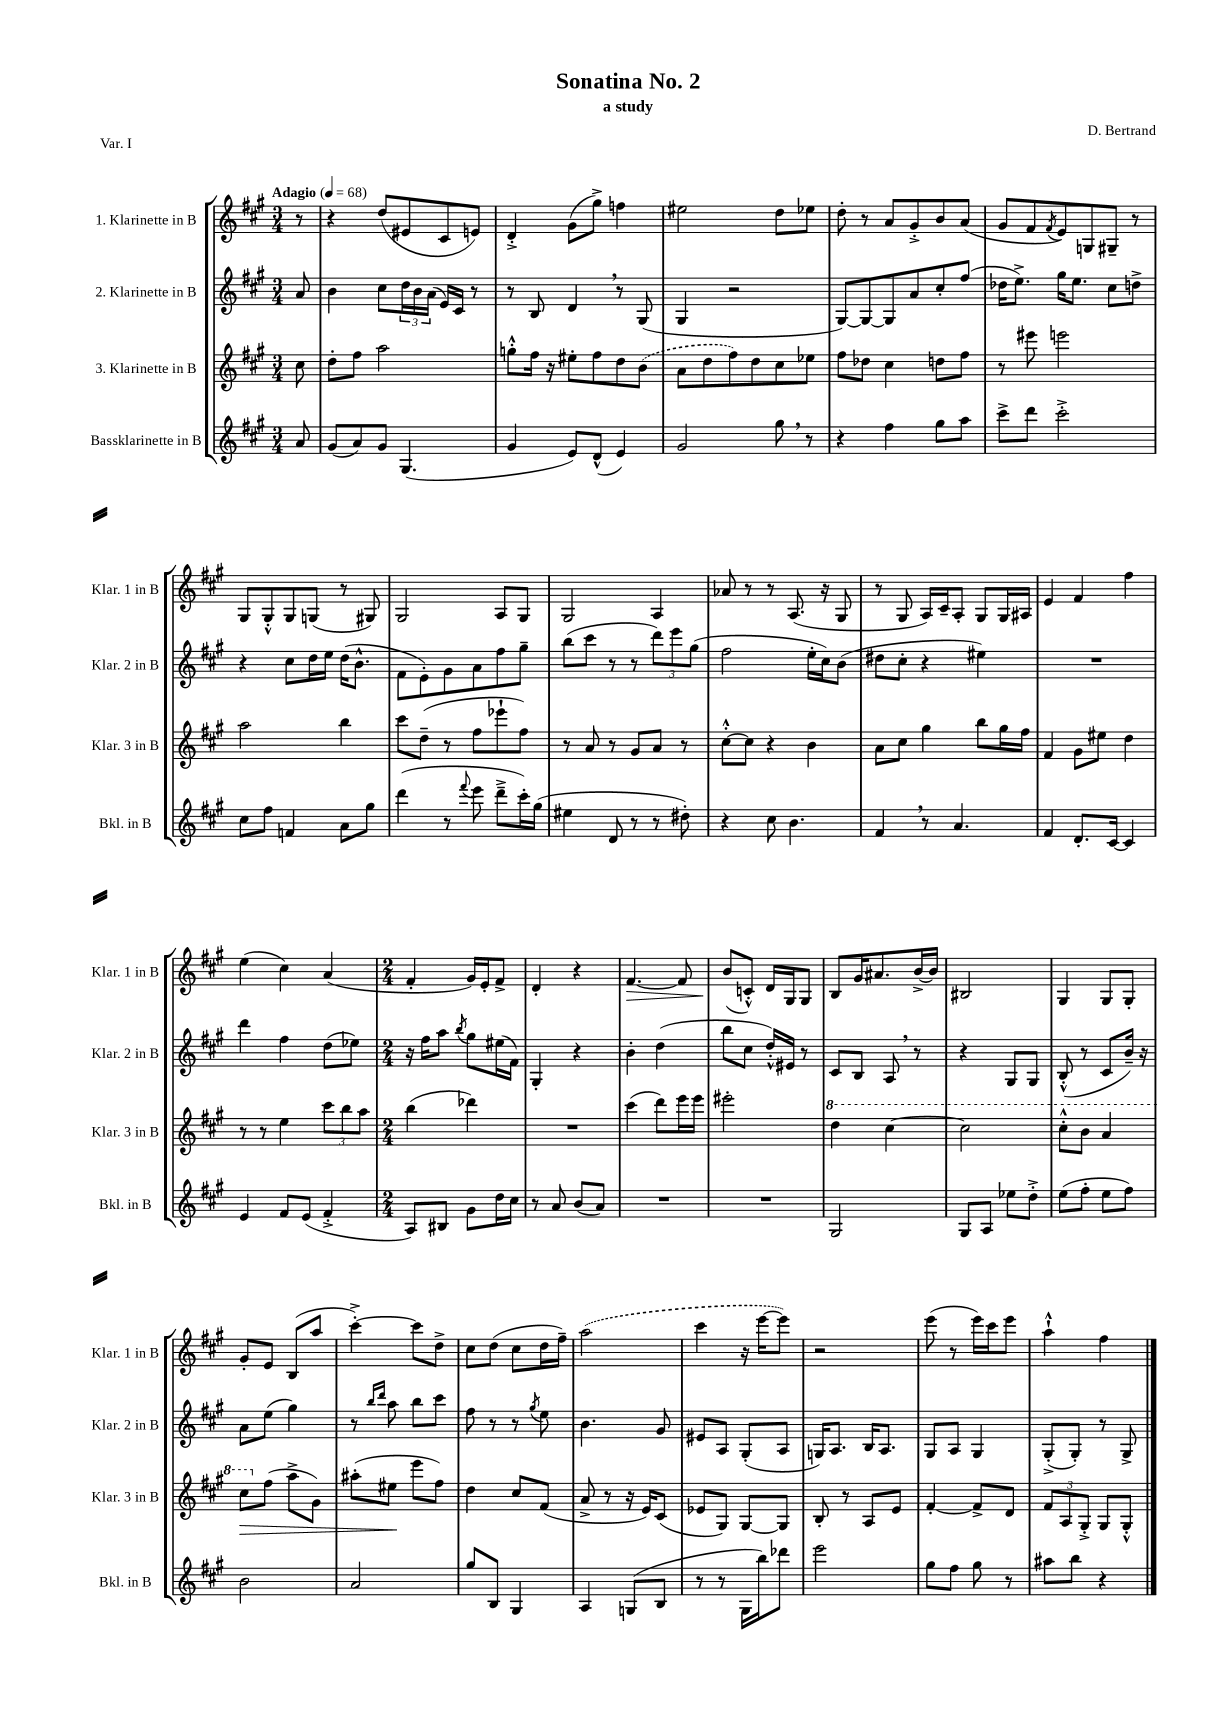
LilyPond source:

\header { title = "Sonatina No. 2" composer = "D. Bertrand" subtitle = "a study" piece = "Var. I" }
<<
\new StaffGroup <<
\new Staff = "s0" \with { instrumentName = "1. Klarinette in B" shortInstrumentName = "Klar. 1 in B" } {
    \clef treble \key a \major \numericTimeSignature \time 3/4 \partial 8 \tempo "Adagio" 4 = 68
    r8 |
    r4 d''8( eis'8 cis'8 e'8) |
    d'4-.-> gis'8( gis''8->) f''4 |
    eis''2 d''8 ees''8 |
    d''8-. r8 a'8 gis'8-.-> b'8 a'8( |
    gis'8 fis'8 \acciaccatura { fis'8 } e'8) g8 gis8-- r8 |
    gis8 gis8-.-^ gis8 g8( r8 gis8) |
    gis2 a8 gis8 |
    gis2 a4 |
    aes'8 r8 r8 a8.( r16 gis8 |
    r8 gis8 a16) cis'16-- a8-. gis8 gis16 ais16 |
    e'4 fis'4 fis''4 |
    e''4( cis''4) a'4( |
    \numericTimeSignature \time 2/4 fis'4-. gis'16) e'16-. fis'8-> |
    d'4-. r4 |
    fis'4.~\> fis'8 |
    b'8\!( c'8-.-^) d'16 gis16 gis8 |
    b8 gis'16 ais'8. b'16~-> b'16 |
    bis2 |
    gis4 gis8 gis8-. |
    gis'8-. e'8 b8( a''8 |
    cis'''4~-.->) cis'''8 d''8-> |
    cis''8 d''8( cis''8 d''16 fis''16--) |
    \once \slurDashed a''2( |
    cis'''4 r16 e'''16~ e'''8) |
    r2 |
    e'''8( r8 e'''16) cis'''16 e'''8 |
    a''4-!-^ fis''4 \bar "|." |
}
\new Staff = "s1" \with { instrumentName = "2. Klarinette in B" shortInstrumentName = "Klar. 2 in B" } {
    \clef treble \key a \major \numericTimeSignature \time 3/4 \partial 8
    a'8 |
    b'4 cis''8 \tuplet 3/2 { d''16 b'16 a'16( } e'16) cis'16 r8 |
    r8 b8 d'4 \breathe r8 gis8( |
    gis4 r2 |
    gis8~) gis8~ gis8 a'8 cis''8-. fis''8( |
    des''16 e''8.->) gis''16 e''8. cis''8 d''8-> |
    r4 cis''8 d''16 e''16 d''16( b'8.-^ |
    fis'8 e'8-.) gis'8 a'8 fis''8 gis''8-- |
    b''8( cis'''8 r8 r8 \tuplet 3/2 { d'''8) e'''8 gis''8( } |
    fis''2 e''16-. cis''16) b'8( |
    dis''8 cis''8-. r4 eis''4) |
    R2. |
    d'''4 fis''4 d''8( ees''8) |
    \numericTimeSignature \time 2/4 r16 fis''16 a''8 \acciaccatura { b''8 } gis''8 eis''16( fis'16) |
    gis4-. r4 |
    b'4-. d''4( |
    b''8 cis''8 d''16-.-^) eis'16 r8 |
    cis'8 b8 a8 \breathe r8 |
    r4 gis8 gis8 |
    b8-.-^( r8 cis'8 b'16--) r16 |
    a'8 e''8( gis''4) |
    r8 \grace { b''16 d'''16 } a''8 b''8 cis'''8 |
    fis''8 r8 r8 \acciaccatura { gis''8 } e''8 |
    b'4. gis'8 |
    eis'8 a8 gis8-.( a8 |
    g16) a8. b16 a8. |
    gis8 a8 gis4 |
    gis8-.->( gis8-.) r8 gis8-> \bar "|." |
}
\new Staff = "s2" \with { instrumentName = "3. Klarinette in B" shortInstrumentName = "Klar. 3 in B" } {
    \clef treble \key a \major \numericTimeSignature \time 3/4 \partial 8
    cis''8 |
    d''8-. fis''8 a''2 |
    g''8-.-^ fis''16 r16 eis''8-. fis''8 d''8 \once \slurDashed b'8( |
    a'8 d''8 fis''8) d''8 cis''8 ees''8 |
    fis''8 des''8 cis''4 d''8 fis''8 |
    r8 eis'''8 e'''2 |
    a''2 b''4 |
    cis'''8 d''8--( r8 fis''8 ees'''8-! fis''8) |
    r8 a'8 r8 gis'8 a'8 r8 |
    cis''8~-.-^ cis''8 r4 b'4 |
    a'8 cis''8 gis''4 b''8 gis''16 fis''16 |
    fis'4 gis'8 eis''8 d''4 |
    r8 r8 e''4 \tuplet 3/2 { cis'''8 b''8 a''8 } |
    \numericTimeSignature \time 2/4 b''4( des'''4) |
    R2 |
    cis'''4( d'''8) e'''16 e'''16 |
    eis'''2-. |
    \ottava #1 d'''4 cis'''4~ |
    cis'''2 |
    cis'''8-.-^ b''8 a''4 |
    cis'''8\> \ottava #0 fis''8( a''8-> gis'8) |
    ais''8-.( eis''8\! e'''8 fis''8) |
    d''4 cis''8 fis'8( |
    a'8-> r8 r16 e'16) cis'8( |
    ees'8 gis8) gis8~ gis8 |
    b8-. r8 a8 e'8 |
    fis'4~-. fis'8-> d'8 |
    \tuplet 3/2 { fis'8 a8 gis8-.-> } gis8 gis8-.-^ \bar "|." |
}
\new Staff = "s3" \with { instrumentName = "Bassklarinette in B" shortInstrumentName = "Bkl. in B" } {
    \clef treble \key a \major \numericTimeSignature \time 3/4 \partial 8
    a'8 |
    gis'8( a'8) gis'8 gis4.( |
    gis'4 e'8) d'8-^( e'4) |
    gis'2 gis''8 \breathe r8 |
    r4 fis''4 gis''8 a''8 |
    cis'''8-> d'''8 cis'''2-.-> |
    cis''8 fis''8 f'4 a'8 gis''8 |
    d'''4( r8 \appoggiatura { fis'''8 } e'''8 d'''8---> cis'''16-.) gis''16( |
    eis''4 d'8 r8 r8 dis''8-.) |
    r4 cis''8 b'4. |
    fis'4 \breathe r8 a'4. |
    fis'4 d'8.-. cis'16~ cis'4 |
    e'4 fis'8 e'8( fis'4-.-> |
    \numericTimeSignature \time 2/4 a8) bis8 gis'8 d''16 cis''16 |
    r8 a'8 b'8( a'8) |
    R2 |
    R2 |
    gis2 |
    gis8 a8 ees''8 d''8-.-> |
    e''8( fis''8-. e''8 fis''8) |
    b'2 |
    a'2 |
    gis''8 b8 gis4 |
    a4 g8( b8 |
    r8 r8 gis16 b''16) des'''8 |
    e'''2 |
    gis''8 fis''8 gis''8 r8 |
    ais''8 b''8 r4 \bar "|." |
}
>>
>>
\layout { \context { \Score \remove "Bar_number_engraver" } }
